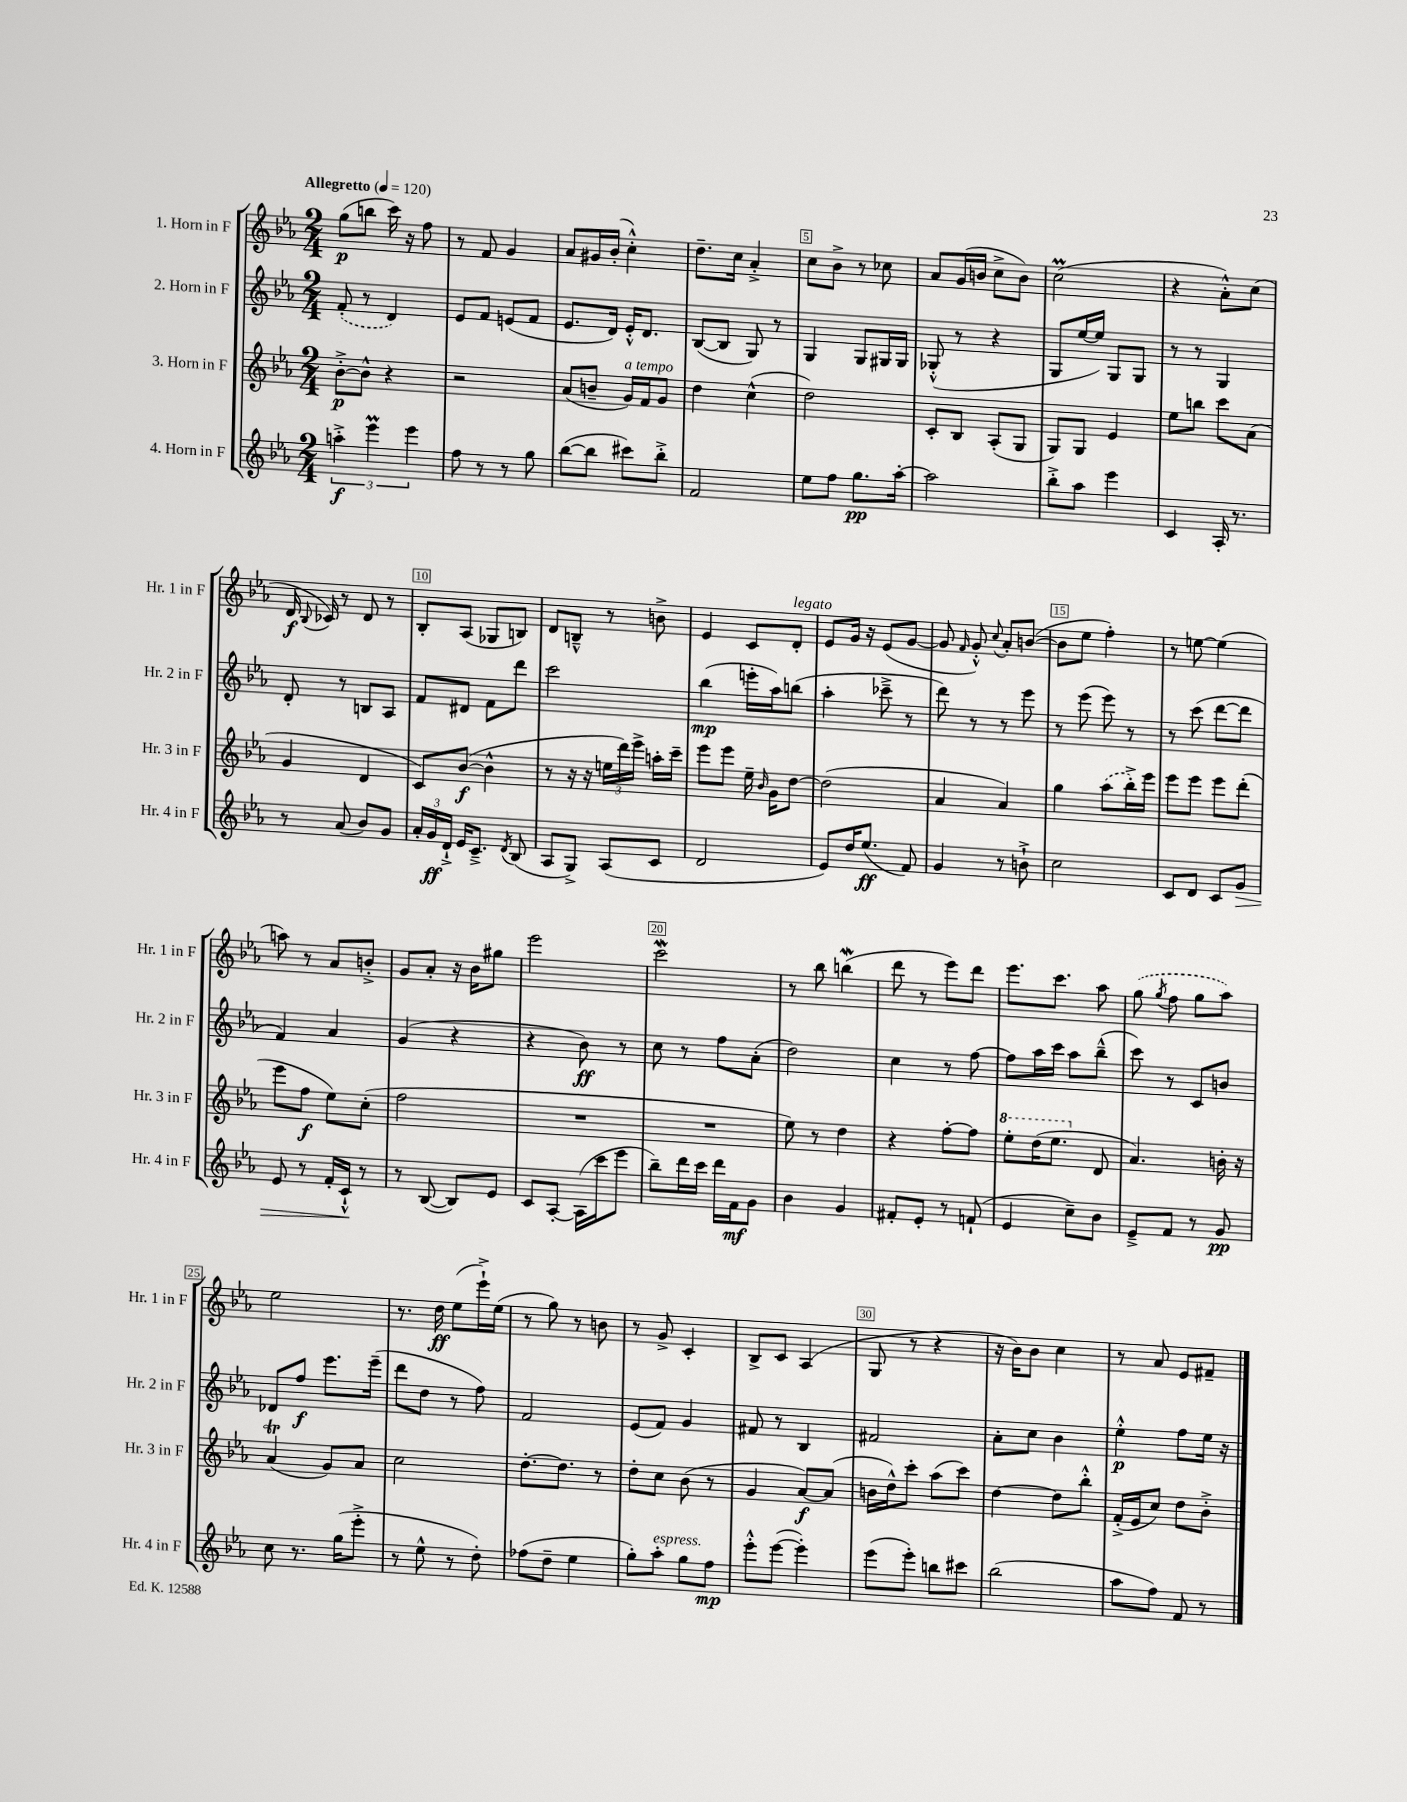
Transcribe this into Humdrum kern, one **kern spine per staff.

**kern	**kern	**kern	**kern
*staff4	*staff3	*staff2	*staff1
*clefG2	*clefG2	*clefG2	*clefG2
*k[b-e-a-]	*k[b-e-a-]	*k[b-e-a-]	*k[b-e-a-]
*M2/4	*M2/4	*M2/4	*M2/4
*MM120	*MM120	*MM120	*MM120
6aa'^\	[8b-'^\L	(8f'/	(8gg\L
.	8b-^^\]J	8r	8bb\J
6eee-\	.	.	.
.	4r	4d/)	16ccc\)
.	.	.	16r
6eee-\	.	.	.
.	.	.	8ff\
=	=	=	=
8ff\	2r	8e-/L	8r
8r	.	8f/J	8f/
8r	.	(8e/L	4g/
8gg\	.	8f/J	.
=	=	=	=
([8bb-\L	(8a-/L	8.e-/L	8a-/L
8bb-\]J	8b~/J	.	16g#/L
.	.	16d/Jk)	(16b-'/JJ
8ccc#\L)	16g/LL)	16e-'^^/LK	4cc'^^\)
.	16f/J	8.d/J	.
8bb-'^\J	8g/J	.	.
=	=	=	=
2f/	4dd\	([8B-/L	8.dd~\L
.	.	8B-/]J	.
.	.	.	16cc\Jk
.	(4cc^^\	8G/)	4a-'^/
.	.	8r	.
=	=	=	=
8ee-\L	2dd\)	4G/	8cc\L
8ff\J	.	.	8b-^\J
8.gg\L	.	8G/L	8r
.	.	16G#/L	8cc-\
[16aa-'\Jk	.	16G#/JJ	.
=	=	=	=
2aa-\]	8c'/L	(8G-'^^/	8a-/L
.	8B-/J	8r	(16g/L
.	.	.	16b/JJ
.	(8A-'/L	4r	8cc^\L
.	8G/J	.	8b\J)
=	=	=	=
8bb-'^\L	8G/L)	8G/L	(2cc\
8aa-\J	8G/J	[16ee-/L	.
.	.	16ee-/]JJ)	.
4eee-\	4e-/	8G/L	.
.	.	8G/J	.
=	=	=	=
4c/	8ee-\L	8r	4r
.	8bb\J	8r	.
16A-'/	8ccc\L	4G/	8a-'^^\L)
8.r	.	.	.
.	(8a-\J	.	(8cc\J
=	=	=	=
8r	4g/	8d'/	16d/
.	.	.	8qqB-/
.	.	.	16c-/)
(8a-/	.	8r	8r
8b-/L)	4d/	8B/L	8d/
8g/J	.	8A-/J	8r
=	=	=	=
24a-'/LL	8c/L)	8f/L	8B-'/L
24g/	.	.	.
24d`^/JJ	.	.	.
16e-/LK	([8b-/J	8d#/J	(8A-/J
8.c~^/J	.	.	.
.	4b-^^\]	8f\L	8G-/L
8qd/	.	.	.
(8B-/	.	8ddd\J	8B/J)
=	=	=	=
8A-/L	8r	2ccc\	8d/L
8G^/J)	16r	.	8B~^^/J
.	16r	.	.
(8A-/L	24ee\LL	.	8r
.	24ddd\)	.	.
.	24eee-^\JJ	.	.
8c/J	16aa'\LL	.	8b^\
.	16ccc~\JJ	.	.
=	=	=	=
2d/	8eee-\L	(4bb-\	4e-/
.	8eee-\J	.	.
.	16ee-~\	16eee'\LL	8c/L
.	16qqb-/	.	.
.	16g\LK	16aa-\J)	.
.	[8dd\J	(8bb\J	8d'/J
=	=	=	=
8e-/L)	(2dd\]	4aa-'\	8e-/L
16dd/K	.	.	16g/Jk
(8.ee-/J	.	.	16r
.	.	8ccc-~^\	(8e-/L
8f/)	.	8r	[8g/J
=	=	=	=
4g/	4a-/	8ddd\)	8g/]
.	.	.	16qqf/
.	.	8r	8g'^^/)
.	.	.	8qqcc/
8r	4a-/)	8r	8a-'/L
8b`^\	.	8eee-\	([8b/J
=	=	=	=
2cc\	4gg\	8r	8b\]L
.	.	(8eee-\	8ee-\J
.	(8aa-\L	8eee-\)	4ff'\)
.	16bb-'^\L)	8r	.
.	16eee-\JJ	.	.
=	=	=	=
8c/L	8eee-\L	8r	8r
8d/J	8eee-\J	(8ccc\	[8ee\
8c/L	8eee-\L	[8ddd\L	(4ee\]
8g/J	(8ddd'\J	8ddd\]J	.
=	=	=	=
8e-/	8eee-\L	4f/)	8aa\)
8r	8ff\J	.	8r
16f'/LL	8ee-\L)	4a-/	8a-/L
16c`^^/JJ	.	.	.
8r	(8cc'\J	.	8b'^/J
=	=	=	=
8r	2ff\	(4g/	8g/L
([8B-/	.	.	8a-'/J
8B-/]L)	.	4r	16r
.	.	.	16b-\LK
8e-/J	.	.	8gg#\J
=	=	=	=
8c/L	2r	4r	2eee-\
[8A-'/J	.	.	.
(16A-\]LL	.	8b-\)	.
16ccc\J	.	.	.
8eee-\J	.	8r	.
=	=	=	=
8bb-~\L)	2r	8cc\	2ccc\
16ddd\L	.	8r	.
16ccc\JJ	.	.	.
16ddd\LL	.	8ff\L	.
16f\J	.	.	.
8g\J	.	(8a-'\J	.
=	=	=	=
4b-\	8ee-\)	2dd\)	8r
.	8r	.	8bb-\
4g/	4dd\	.	(4bb\
=	=	=	=
8f#'/L	4r	4cc\	8ddd\
8e-'/J	.	.	8r
8r	[8ff'\L	8r	8eee-\L)
(8f`/	8ff\]J	[8ff\	8ddd\J
=	=	=	=
4e-/	8eee-'\L	8ff\]L	8.eee-\L
.	(16ddd\K	16aa-\L	.
.	8.eee-\J	16ccc\JJ	8.ccc\J
8cc~\L)	.	8aa-\L	.
8b-\J	8d/	(8bb-~^^\J	8aa-\
=	=	=	=
8e-~^/L	4.a-/)	8ccc\)	(8gg\
.	.	.	8qgg/
8f/J	.	8r	8ff\
8r	.	8c/L	8gg\L
8g/	16b'\	8b/J	8aa-\J)
.	16r	.	.
=	=	=	=
8cc\	(4a-/	8d-/L	2ee-\
8.r	.	8ff/J	.
.	8g/L)	8.eee-\L	.
(16gg\LK	.	.	.
8eee-'^\J	8a-/J	.	.
.	.	(16eee-~\Jk	.
=	=	=	=
8r	2cc\	8ddd\L	8.r
8ee-^^\	.	8dd\J	.
.	.	.	16dd\
8r	.	8r	(8ee-\L
8dd'\)	.	8ff\)	16eee-`^\L)
.	.	.	(16ee-\JJ
=	=	=	=
(8ff-\L	[8.dd'\L	2f/	8r
8dd~\J	.	.	8gg\)
.	8.dd\]J	.	.
4ee-\	.	.	8r
.	8r	.	8b\
=	=	=	=
8gg'\L)	8dd'\L	(8e-/L	8r
8aa-'\J	8cc\J	8f/J)	8g^/
8gg\L	(8b-\	4g/	4c'/
8ff\J	8r	.	.
=	=	=	=
8eee-'^^\L	4g/	8f#/	8B-^/L
([8eee-\J	.	8r	8c/J
4eee-'\])	[8a-/L)	4B-/	(4A-/
.	(8a-/]J	.	.
=	=	=	=
(8eee-\L	16b\LL	2f#/	8G/
.	16dd^^\J)	.	.
8eee-'\J)	8ccc'\J	.	8r
8bb\L	(8aa-\L	.	4r
8ccc#\J	8ccc\J)	.	.
=	=	=	=
(2bb-\	[4dd\	8a-'\L	16r
.	.	.	16b-\LK)
.	.	8cc\J	8b-\J
.	8dd\]L	4b-\	4cc\
.	8bb-'^^\J	.	.
=	=	=	=
8aa-\L	(16f'^/LL	4ee-'^^\	8r
.	16e-/J	.	.
8ff\J)	8cc/J)	.	8a-/
8f/	8dd\L	8ff\L	8e-/L
8r	8b-'^\J	16ee-\Jk	8f#~/J
.	.	16r	.
==	==	==	==
*-	*-	*-	*-
